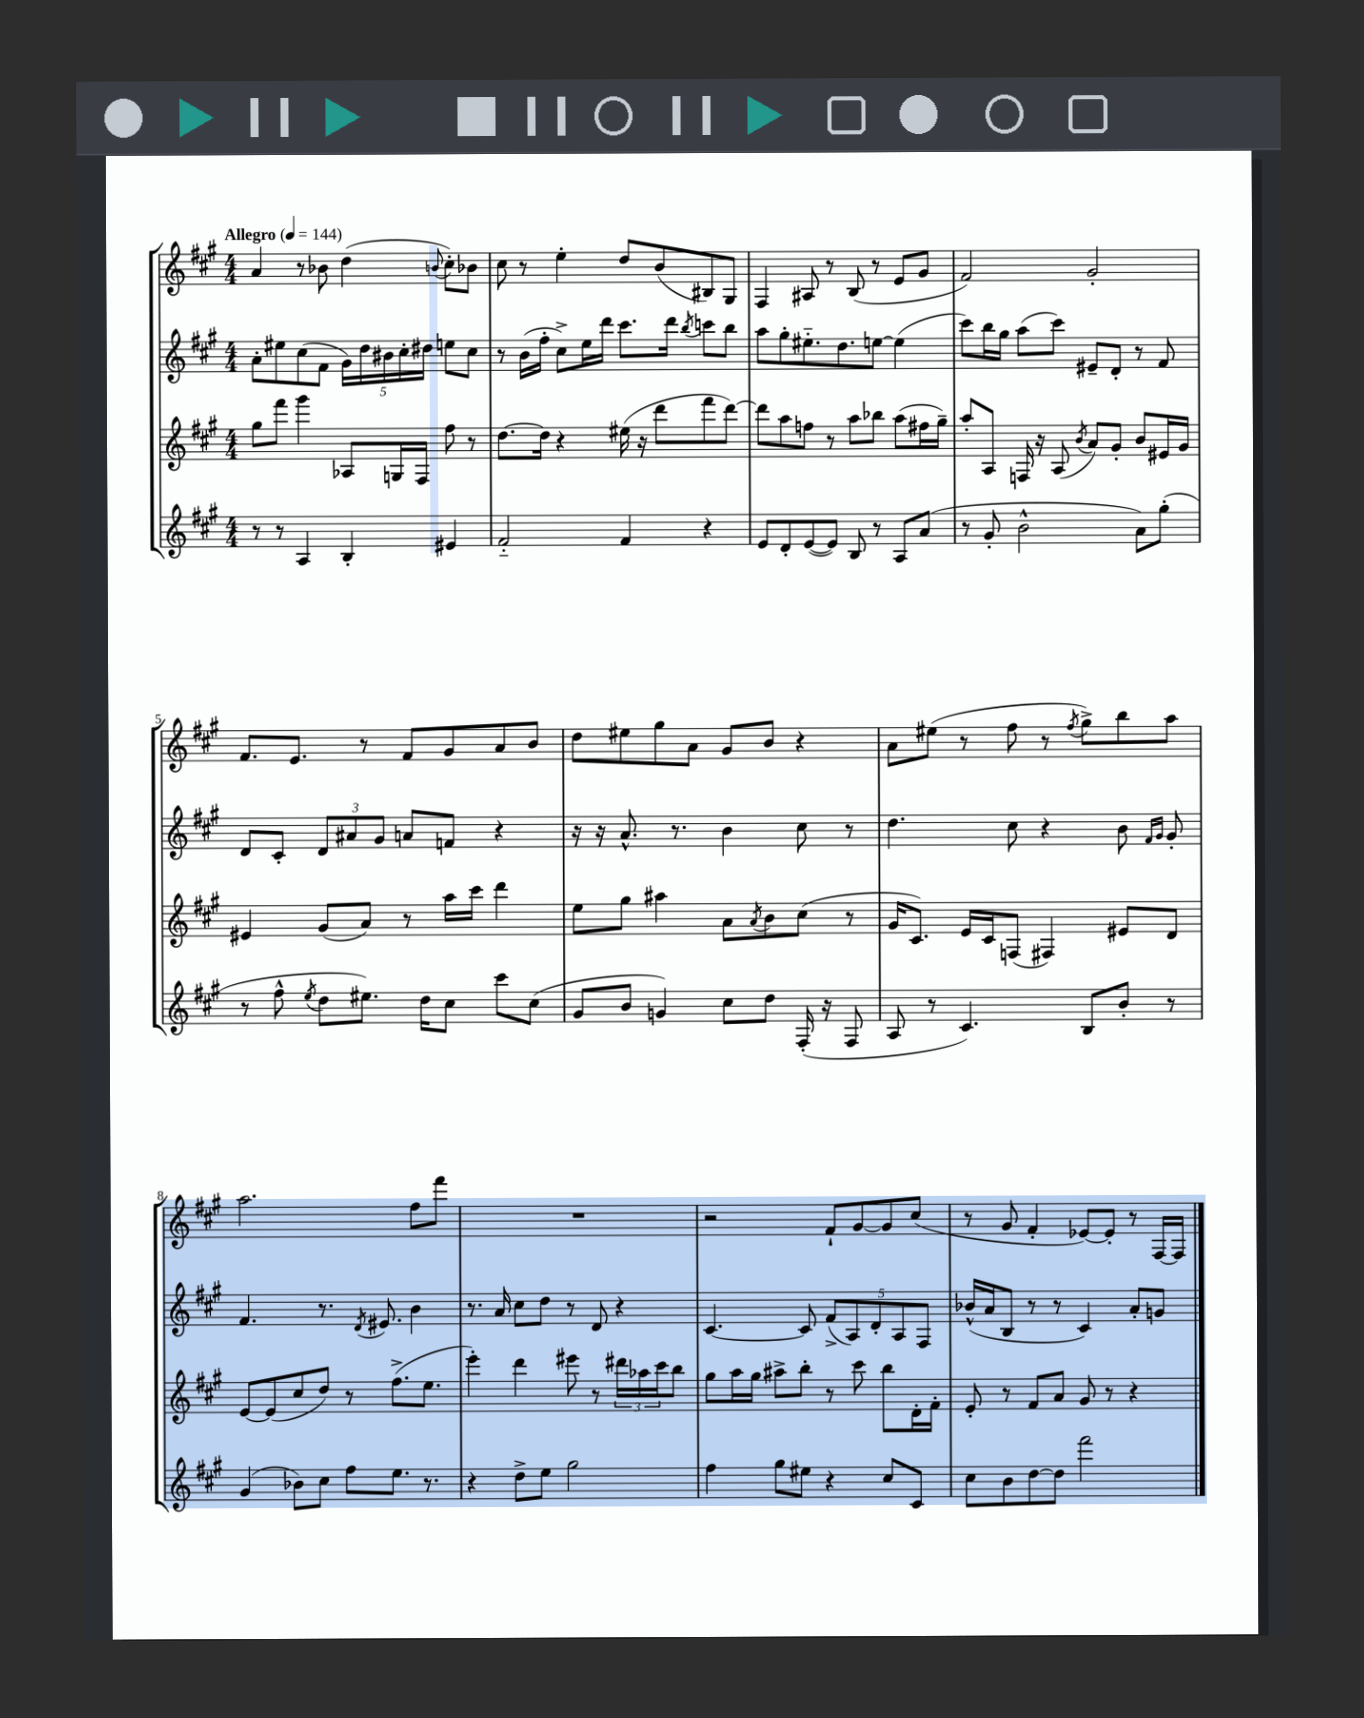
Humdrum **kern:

**kern	**kern	**kern	**kern
*staff4	*staff3	*staff2	*staff1
*clefG2	*clefG2	*clefG2	*clefG2
*k[f#c#g#]	*k[f#c#g#]	*k[f#c#g#]	*k[f#c#g#]
*M4/4	*M4/4	*M4/4	*M4/4
*MM144	*MM144	*MM144	*MM144
8r	8gg#	8a'	4a
8r	8fff#	8ee#	.
4A	4ggg#	(8cc#	8r
.	.	8f#	8b-
4B'	8A-	20g#)	(4dd
.	.	20dd	.
.	.	20b#	.
.	16G	.	.
.	.	20cc#'	.
.	16F#	.	.
.	.	20dd#	.
.	.	.	8qqb
4e#	8ff#	8ee	8cc#')
.	8r	8cc#	8b-
=	=	=	=
2f#'~	[8.dd	8r	8cc#
.	.	(16b	8r
.	16dd]	16ff#'	.
.	4r	8cc#^)	4ee'
.	.	16ee	.
.	.	16ddd	.
4f#	(16ee#	8.ccc#	8dd
.	16r	.	.
.	8ddd	.	(8b
.	.	16ddd	.
.	.	8qbb	.
4r	8fff#	8ccc	8B#)
.	[8ddd)	8bb	8G#
=	=	=	=
8e	8ddd]	8aa	4F#
8d'	8aa	8gg#'	.
([8e	8ff	8.ee#'~	8A#
8e])	8r	.	8r
.	.	8.dd	.
8B	8aa	.	(8B
8r	8bb-	[8ee	8r
8A	(8aa	(4ee]	8e
(8a	16ff#	.	8g#
.	16gg#~)	.	.
=	=	=	=
8r	8aa'	8ccc#)	2f#)
8g#'	8A	16bb	.
.	.	16gg#	.
2b^^	16F	(8aa	.
.	16r	.	.
.	(8A	8ccc#)	.
.	8qb	.	.
.	8a)	8e#~	2g#'
.	8g#'	8d'	.
8a)	8b	8r	.
(8gg#'	16e#	8f#	.
.	16g#	.	.
=	=	=	=
8r	4e#	8d	8.f#
8ff#^^	.	8c#'	.
.	.	.	8.e
8qee	.	.	.
8dd	(8g#	12d	.
.	.	12a#	.
8.ee#)	8a)	.	8r
.	.	12g#	.
.	8r	8a	8f#
16dd	.	.	.
8cc#	16aa	8f	8g#
.	16ccc#	.	.
8ccc#	4ddd	4r	8a
(8cc#	.	.	8b
=	=	=	=
8g#	8ee	16r	8dd
.	.	16r	.
8b	8gg#	8.a^^	8ee#
4g)	4aa#	.	8gg#
.	.	8.r	.
.	.	.	8a
8cc#	8a	4b	8g#
.	8qa	.	.
8dd	8b	.	8b
(16F#'	(8cc#	8cc#	4r
16r	.	.	.
8F#	8r	8r	.
=	=	=	=
8A	16g#	4.dd	8a
.	8.c#)	.	.
8r	.	.	(8ee#
4.c#)	16e	.	8r
.	16c#	.	.
.	(8F	8cc#	8ff#
.	4F#)	4r	8r
.	.	.	8qff#
8B	.	.	8gg#^)
8b'	8e#	8b	8bb
.	.	16qqf#	.
.	.	16qqg#	.
8r	8d	8g#'	8aa
=	=	=	=
(4g#	[8e	4.f#	2.aa
.	(8e]	.	.
8b-)	8cc#	.	.
8cc#	8dd)	8.r	.
8ff#	8r	.	.
.	.	8qd	.
.	.	8.e#	.
8.ee	(8.ff#^	.	.
.	.	4b	8ff#
8.r	8.ee	.	.
.	.	.	8fff#
=	=	=	=
4r	4eee')	8.r	1r
.	.	16a	.
8dd^	4ddd	8cc#	.
8ee	.	8dd	.
2gg#	8eee#	8r	.
.	8r	8d	.
.	24ddd#	4r	.
.	24aa-	.	.
.	24ccc#	.	.
.	8bb	.	.
=	=	=	=
4ff#	8gg#	[4.c#	2r
.	16aa	.	.
.	16gg#	.	.
8gg#	8aa#^	.	.
8ee#	8bb'	8c#]	.
4r	8r	(10f#^	8f#`
.	.	10A)	.
.	8ccc#	.	[8g#
.	.	10d'	.
8cc#	8bb	.	8g#]
.	.	10A	.
8c#	16d'	.	(8cc#
.	.	10F#	.
.	16f#'	.	.
=	=	=	=
8cc#	8e'	(16b-^^	8r
.	.	16a	.
8b	8r	8B	8g#
[8dd	8f#	8r	4f#'
8dd]	8a	8r	.
2fff#	8g#	4c#)	[8e-)
.	8r	.	8e-']
.	4r	8a'	8r
.	.	8g	[16F#
.	.	.	16F#]
==	==	==	==
*-	*-	*-	*-
